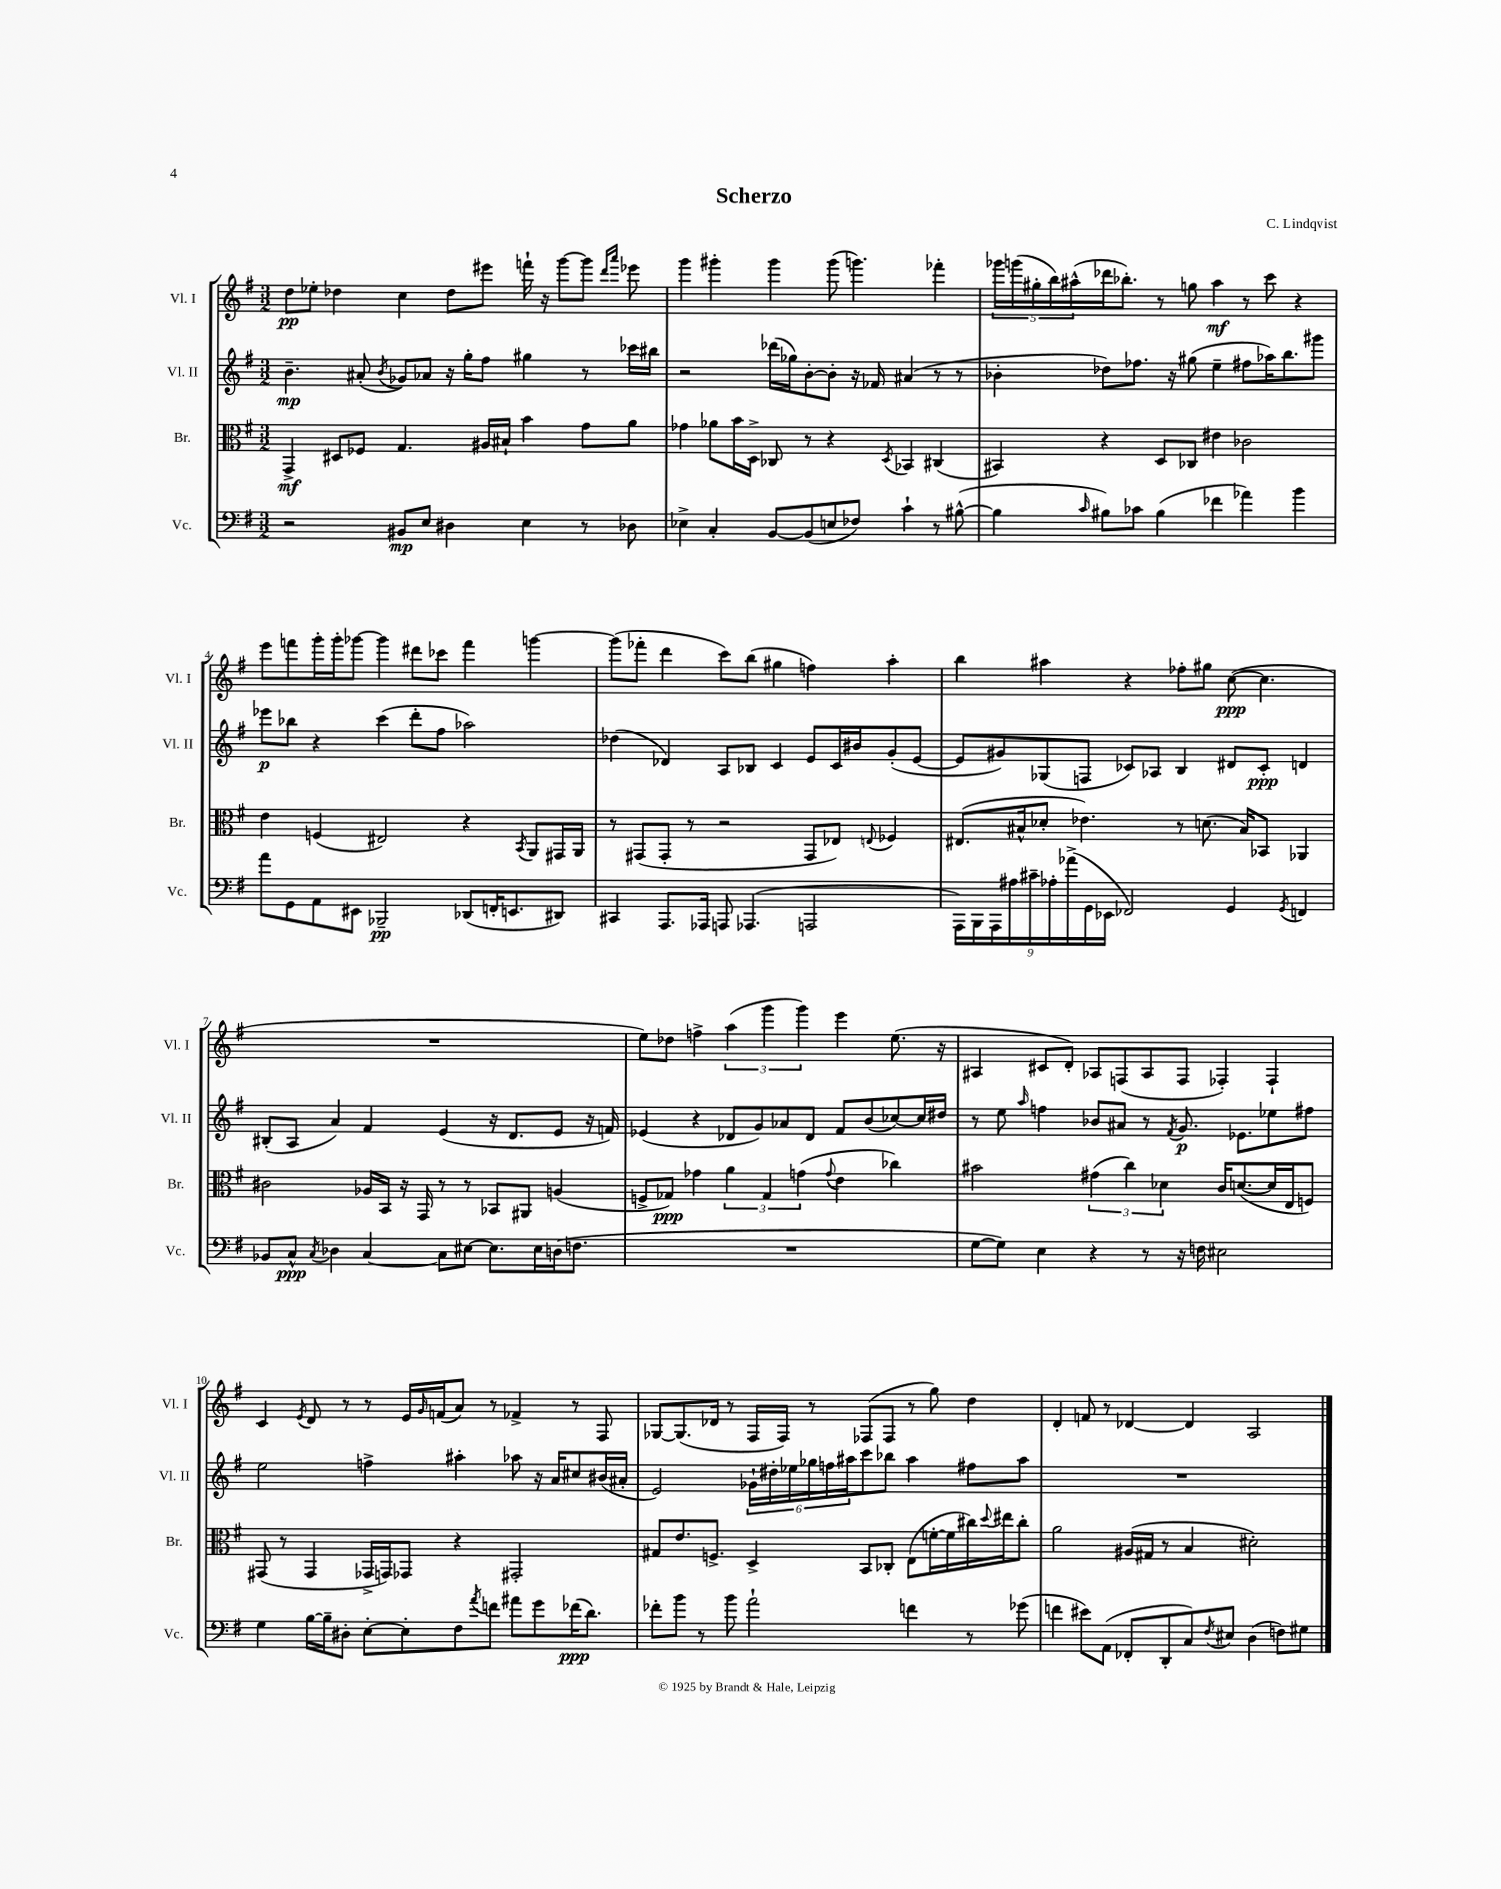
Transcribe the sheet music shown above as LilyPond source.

\header { title = "Scherzo" composer = "C. Lindqvist" }
<<
\new StaffGroup <<
\new Staff = "s0" \with { instrumentName = "Vl. I" shortInstrumentName = "Vl. I" } {
    \clef treble \key g \major \numericTimeSignature \time 3/2
    d''8\pp ees''8-. des''4 c''4 des''8 eis'''8 f'''16-! r16 g'''8~ g'''8 \grace { d'''16 a'''16 } ees'''8 |
    g'''4 gis'''4-. gis'''4 gis'''8( g'''4.) fes'''4-. |
    \tuplet 5/4 { ges'''16 g'''16( gis''16-. b''16) ais''16-^( } des'''16 bes''8.-.) r8 g''8 ais''4\mf r8 c'''8 r4 |
    e'''8 f'''8 g'''16-. g'''16-. ges'''8~ ges'''4 dis'''8 ces'''8 f'''4 g'''4~ |
    g'''8( fes'''8-. d'''4 c'''8) b''8( gis''4 f''4) a''4-. |
    b''4 ais''4 r4 fes''8-. gis''8 c''8~\ppp( c''4. |
    R1. |
    e''8) des''8 f''4-> \tuplet 3/2 { a''4( g'''4 g'''4) } e'''4 e''8.( r16 |
    ais4 cis'8 d'8-.) aes8 f8( aes8 f8 fes4-.) fes4-! |
    c'4 \acciaccatura { e'8 } d'8 r8 r8 e'16 \grace { g'16 } f'16( a'8) r8 fes'4-> r8 fis8 |
    ges8~ ges8.( des'16 r8 fis16 fis16) r8 fes8( fes8 r8 g''8) d''4 |
    d'4-. f'8 r8 des'4~ des'4 a2 \bar "|." |
}
\new Staff = "s1" \with { instrumentName = "Vl. II" shortInstrumentName = "Vl. II" } {
    \clef treble \key g \major \numericTimeSignature \time 3/2
    b'4.--\mp ais'8-.( \acciaccatura { b'8 } ges'8) aes'8 r16 g''16-. fis''8 gis''4 r8 ces'''16 bis''16 |
    r2 des'''16( ges''16) b'8~-. b'8-. r16 fes'16 ais'4( r8 r8 |
    bes'4-. des''8) fes''8. r16 gis''8( e''4-- fis''8 aes''16) b''8. gis'''8 |
    ees'''8\p bes''8 r4 c'''4( d'''8-. fis''8 aes''2) |
    des''4( des'4) a8 bes8 c'4 e'8 c'16 bis'16 g'8-.( e'8~ |
    e'8 gis'8) ges8( f8 ces'8) aes8 b4 dis'8 ces'8-.\ppp d'4 |
    bis8-.( a8 a'4) fis'4 e'4( r16 d'8. e'8 r16 f'16) |
    ees'4( r4 des'8 g'8) aes'8 des'8 fis'8 b'8( ces''8~) ces''16 dis''16 |
    r8 e''8 \grace { a''16 } f''4 bes'8 ais'8 r8 \acciaccatura { fis'8 } g'8.\p ees'8. ees''8 fis''8 |
    e''2 f''4-> ais''4-. aes''8 r16 a'16 cis''8 bis'16( ais'16-. |
    e'2) \tuplet 6/4 { ges'16-! dis''16-. ees''16 ges''16 f''16 ais''16 } c'''8 bes''8 ais''4 fis''8 ais''8 |
    R1. \bar "|." |
}
\new Staff = "s2" \with { instrumentName = "Br." shortInstrumentName = "Br." } {
    \clef alto \key g \major \numericTimeSignature \time 3/2
    g,4->\mf dis8 fes8 g4. ais16 bis16-! b'4 g'8 a'8 |
    ges'4 aes'8 b'16 d16-> ces8 r8 r4 \acciaccatura { d8 } bes,4 cis4( |
    bis,4) r4 d8 ces8 eis'4 ces'2 |
    e'4 f4( eis2) r4 \acciaccatura { b,8 } a,8 gis,16 a,16 |
    r8 gis,8( gis,8-. r8 r2 gis,8 ees8) \appoggiatura { e8 } fes4 |
    eis8.( bis16-^ des'8-. ees'4.) r8 d'8.( bis16) bes,8 aes,4 |
    cis'2 aes16 b,16 r16 g,16 r8 r8 bes,8 ais,8 a4( |
    f8-> ges8\ppp) ges'4 \tuplet 3/2 { a'4 ges4 g'4( } \appoggiatura { g'8 } e'4 ces''4) |
    bis'2 \tuplet 3/2 { gis'4( c''4) des'4 } c'16 d'8.~( d'16 e16 f8) |
    gis,8( r8 gis,4 ges,16-> g,16) ges,8 r4 gis,2-. |
    gis8 e'8. f8.-> d4-> b,8 ces8-. e8( f'16~-. f'16 cis''16) \appoggiatura { d''8 } eis''16 cis''8-. |
    a'2 ais16( gis16 r8 b4 dis'2-.) \bar "|." |
}
\new Staff = "s3" \with { instrumentName = "Vc." shortInstrumentName = "Vc." } {
    \clef bass \key g \major \numericTimeSignature \time 3/2
    r2 bis,8\mp e8 dis4 e4 r8 des8 |
    ees4-> c4-. b,8~ b,8( e8 fes8) c'4-! r8 bis8~-^( |
    bis4 \grace { c'16 } bis8) ces'8 bis4( fes'4 aes'4) b'4 |
    a'8 g,8 a,8 eis,8 bes,,2--\pp des,8( f,16-. e,8. dis,8) |
    cis,4 a,,8. aes,,16 a,,8 aes,,4.( a,,2 |
    \tuplet 9/8 { a,,16) b,,16 a,,16 ais16 cis'16-- aes16-. aes'16->( g,16 ees,16 } fes,2) g,4 \acciaccatura { g,8 } f,4 |
    bes,8 c8-^\ppp \acciaccatura { c8 } des4 c4~ c8 eis8~ eis8. eis16 d16( f8. |
    R1. |
    g8~ g8) e4 r4 r8 r16 f16 eis2 |
    g4 b16~ b16-- dis8-. e8~-. e8-. fis8 \acciaccatura { a'8 } f'8 ais'8 g'8 fes'16\ppp( d'8.) |
    fes'8-. b'8 r8 b'8 a'2-! f'4 r8 ges'8( |
    f'4 eis'8) a,8( fes,8-. d,8-. c8) \acciaccatura { fis8 } eis8 d4( f8) gis8 \bar "|." |
}
>>
>>
